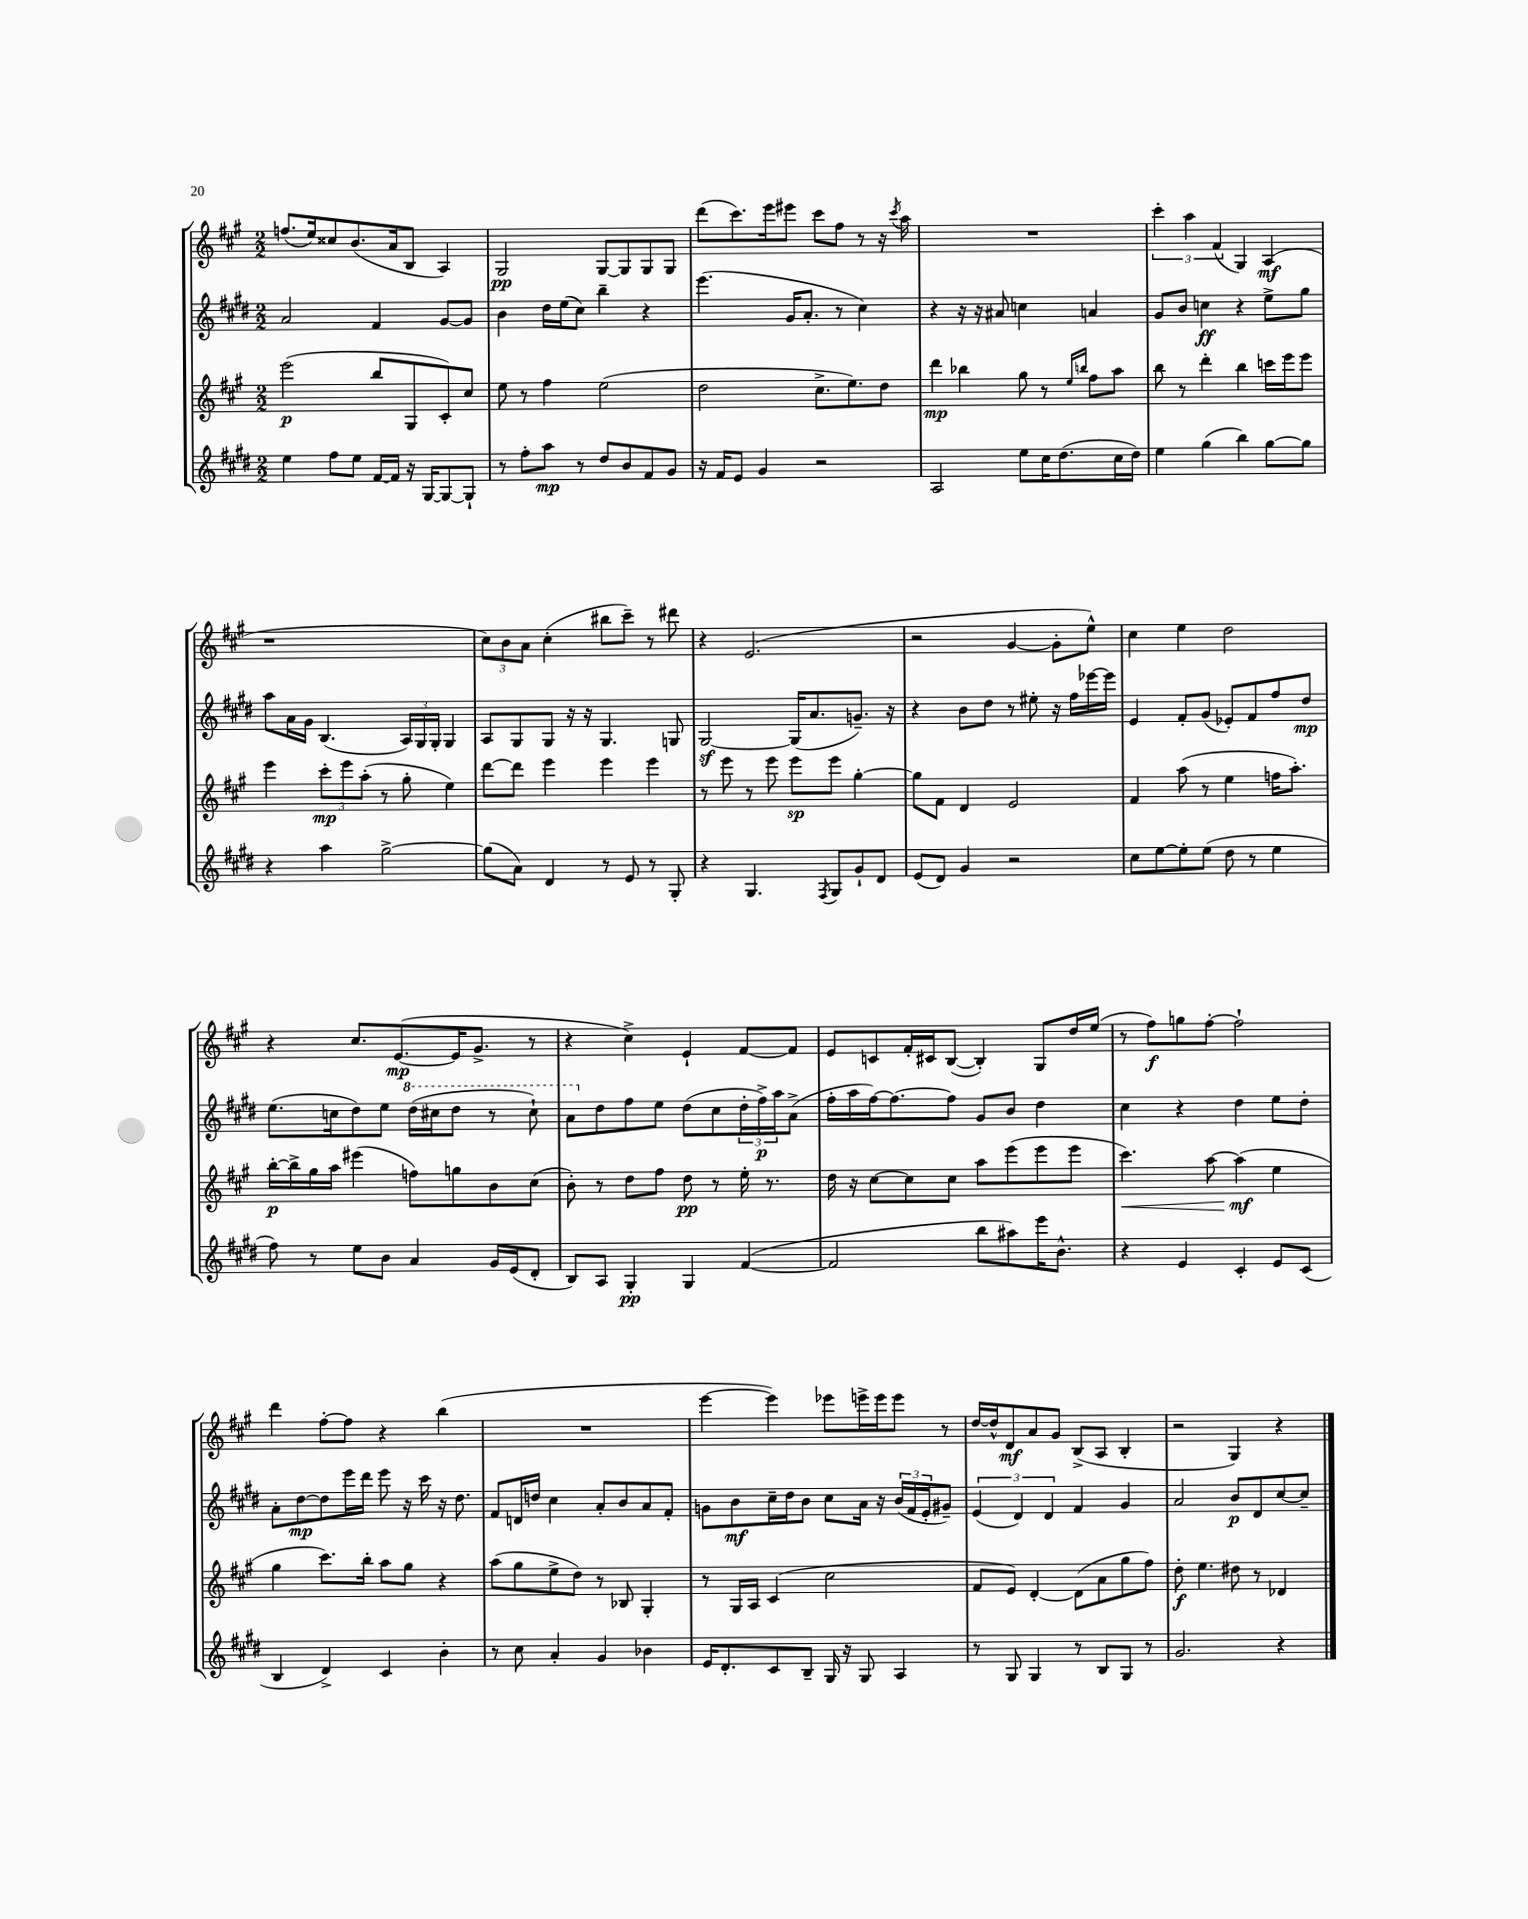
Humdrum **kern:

**kern	**kern	**kern	**kern
*staff4	*staff3	*staff2	*staff1
*clefG2	*clefG2	*clefG2	*clefG2
*k[f#c#g#d#]	*k[f#c#g#]	*k[f#c#g#d#]	*k[f#c#g#]
*M2/2	*M2/2	*M2/2	*M2/2
4ee	(2eee	2a	(8.ff
.	.	.	16ee)
8ff#	.	.	8cc##
8ee	.	.	(8.b
[16f#	8bb	4f#	.
16f#]	.	.	16a
16r	8G#	.	8B
[16G#	.	.	.
8G#_	8c#')	[8g#	4A)
8G#`]	8cc#	8g#]	.
=	=	=	=
8r	8ee	4b	2G#
8ff#'	8r	.	.
8aa	4ff#	16dd#	.
.	.	(16ee	.
8r	.	8cc#)	.
8dd#	(2ee	4bb~	[8G#
8b	.	.	8G#]
8f#	.	4r	8G#
8g#	.	.	8G#
=	=	=	=
16r	2dd	(4.eee	(8ddd
16f#	.	.	.
8e	.	.	8.ccc#)
4g#	.	.	.
.	.	.	16eee
.	.	16g#	8eee#
.	.	8.a'	.
2r	8.cc#^	.	8ccc#
.	.	8r	8ff#
.	8.ee)	.	.
.	.	4cc#)	8r
.	8dd	.	16r
.	.	.	8qccc#
.	.	.	16aa
=	=	=	=
2A	4ddd	4r	1r
.	4bb-	16r	.
.	.	16r	.
.	.	8a#	.
8ee	8gg#	4cc	.
16cc#	8r	.	.
(8.dd#	.	.	.
.	16qqee	.	.
.	16qqbb	.	.
.	8ff#	4a	.
16cc#	8aa	.	.
16dd#)	.	.	.
=	=	=	=
4ee	8bb	8g#	6ccc#'
.	8r	8b	.
.	.	.	6aa
(4gg#	4ddd'	4cc	.
.	.	.	(6f#
4bb)	4bb	4r	4G#)
[8gg#	16ccc	8ee^	(4A
.	16eee	.	.
8gg#]	8eee	8gg#	.
=	=	=	=
4r	4eee	8aa	1r
.	.	16a	.
.	.	16g#	.
4aa	12ccc#'	(4.B	.
.	12eee	.	.
.	(12aa'	.	.
[2gg#^	8r	.	.
.	8gg#'	24A)	.
.	.	24G#	.
.	.	24G#'	.
.	4ee)	4G#	.
=	=	=	=
(8gg#]	[8ddd	8A	12cc#)
.	.	.	12b
8a)	8ddd]	8G#	.
.	.	.	12a
4d#	4eee	8G#	(4cc#'
.	.	16r	.
.	.	16r	.
8r	4eee	4.G#	8bb#
8e	.	.	8ccc#~)
8r	4eee	.	8r
8G#'	.	8G	8ddd#
=	=	=	=
4r	8r	[2G#	4r
.	8eee	.	.
4.G#	8r	.	(2.e
.	8eee	.	.
.	8eee	(16G#]	.
.	.	8.a	.
8qF#	.	.	.
8G#	8eee	.	.
8g#`	[4gg#'	8.g~)	.
8d#	.	.	.
.	.	16r	.
=	=	=	=
(8e	8gg#]	4r	2r
8d#)	8f#	.	.
4g#	4d	8b	.
.	.	8dd#	.
2r	2e	8r	[4g#
.	.	8ee#'	.
.	.	16r	8g#']
.	.	16ff#	.
.	.	[16eee-	8ee^^)
.	.	16eee-]	.
=	=	=	=
8cc#	4f#	4e	4cc#
[8ee	.	.	.
8ee']	(8aa	8f#'	4ee
(8ee	8r	(8g#	.
8dd#	4ee	8e-')	2dd
8r	.	8f#	.
4ee	16ff	8ff#	.
.	8.aa')	.	.
.	.	8dd#	.
=	=	=	=
8ff#)	[16bb'	(8.ee	4r
.	16bb^]	.	.
8r	16gg#	.	.
.	16aa	16cc	.
8ee	(4eee#	8dd#)	8.cc#
8b	.	8ee	.
.	.	.	([8.e
4a	8ff)	(16ddd#	.
.	.	16ccc#	.
.	8gg	8ddd#	16e]
.	.	.	8.g#^
16g#	8b	8r	.
(16e	.	.	.
8d#'	(8cc#	8ccc#`)	8r
=	=	=	=
8B)	8b')	8aa	4r
8A	8r	8dd#	.
4G#'	8dd	8ff#	4cc#^)
.	8ff#	8ee	.
4G#	8dd	(8dd#	4e`
.	8r	8cc#	.
([4f#	16ee'	24dd#'	[8f#
.	.	24ff#^)	.
.	8.r	.	.
.	.	24aa	.
.	.	(8a^	8f#]
=	=	=	=
2f#]	16dd	16ff#'	8e
.	16r	16aa	.
.	[8cc#	[16ff#)	8c
.	.	8.ff#_	.
.	8cc#]	.	16f#'
.	.	.	16c#
.	8cc#	8ff#]	([8B
8bb	8aa	8g#	4B'])
8aa#)	(8eee	8b	.
16eee	8eee	4dd#	8G#
8.b^^	.	.	.
.	8eee	.	16dd
.	.	.	(16ee
=	=	=	=
4r	4.ccc#)	4cc#	8r
.	.	.	8ff#)
4e	.	4r	8gg
.	[8aa	.	[8ff#'
4c#'	(4aa]	4dd#	2ff#`]
8e	4ee	8ee	.
(8c#	.	8dd#'	.
=	=	=	=
4B	4gg#	8a'	4ddd
.	.	[8dd#	.
4d#^)	8.ccc#)	8dd#]	[8ff#'
.	.	16eee	8ff#]
.	16bb'	16ddd#	.
4c#	8aa	8eee	4r
.	8gg#	16r	.
.	.	16ccc#	.
4b'	4r	16r	(4bb
.	.	8.dd#	.
=	=	=	=
8r	(8aa	8f#	1r
8cc#	8gg#	16d	.
.	.	16dd	.
4a'	8ee^	4cc#	.
.	8dd)	.	.
4g#	8r	8a'	.
.	8B-	8b	.
4b-	4G#'	8a	.
.	.	8f#'	.
=	=	=	=
16e	8r	8g	[4eee
8.d#'	.	.	.
.	16G#	8b	.
.	16A	.	.
8c#	(4c#	16cc#~	4eee])
.	.	16dd#	.
8B~	.	8b	.
16G#	2cc#	8cc#	8eee-
16r	.	.	.
8G#	.	16a	16eee^
.	.	16r	16eee
4A	.	(24b	8eee
.	.	24f#	.
.	.	24e'	.
.	.	8g#~)	8r
=	=	=	=
8r	8f#	(6e	[16dd
.	.	.	16dd^^]
8G#	8e)	.	8d
.	.	6d#)	.
4G#	[4d'	.	8a
.	.	6d#	.
.	.	.	8g#
8r	(8d]	4f#	(8B^
8B	8a	.	8A
8G#	8gg#	4g#	4B'
8r	8ff#)	.	.
=	=	=	=
2.g#	8dd'	2a	2r
.	4.ee	.	.
.	8dd#	8b	4G#)
.	8r	8d#	.
4r	4d-	[8cc#	4r
.	.	8cc#~]	.
==	==	==	==
*-	*-	*-	*-
